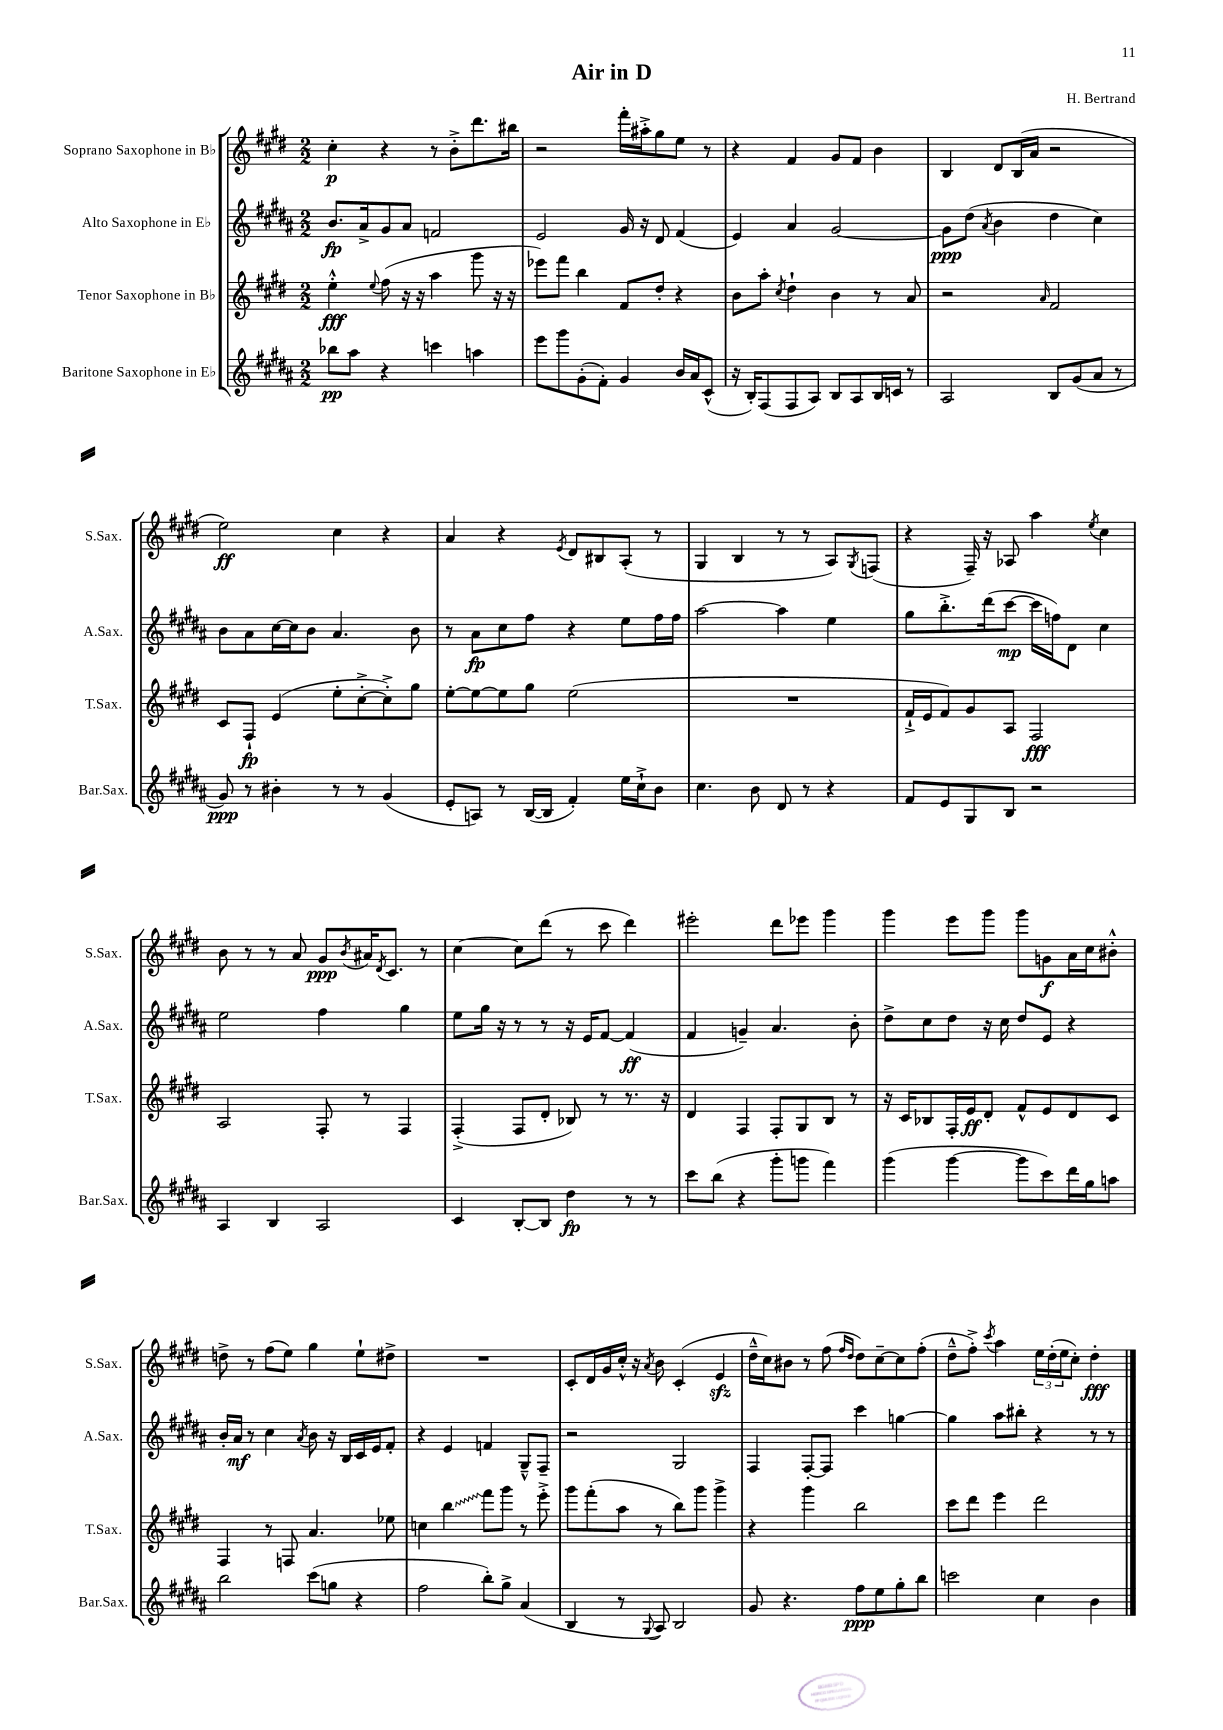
\header { title = "Air in D" composer = "H. Bertrand" }
<<
\new StaffGroup <<
\new Staff = "s0" \with { instrumentName = "Soprano Saxophone in Bb" shortInstrumentName = "S.Sax." } {
    \clef treble \key e \major \numericTimeSignature \time 2/2
    cis''4-.\p r4 r8 b'8-.-> dis'''8. bis''16 |
    r2 fis'''16-. ais''16-.-> gis''8 e''8 r8 |
    r4 fis'4 gis'8 fis'8 b'4 |
    b4 dis'8 b16( a'16 r2 |
    e''2\ff) cis''4 r4 |
    a'4 r4 \acciaccatura { e'8 } dis'8 bis8 a8-.( r8 |
    gis4 b4 r8 r8 a8) \acciaccatura { gis8 } f8( |
    r4 fis16--) r16 aes8 a''4 \acciaccatura { e''8 } cis''4 |
    b'8 r8 r8 a'8 gis'8\ppp \acciaccatura { b'8 } ais'16 \acciaccatura { dis'8 } cis'8. r8 |
    cis''4~ cis''8 dis'''8( r8 cis'''8 dis'''4) |
    eis'''2-. dis'''8 ees'''8 gis'''4 |
    gis'''4 e'''8 gis'''8 gis'''8 g'8\f a'16 cis''16 bis'8-.-^ |
    d''8-> r8 fis''8( e''8) gis''4 e''8-! dis''8-> |
    R1 |
    cis'8-. dis'16 gis'16 cis''16-.-^ r16 \acciaccatura { a'8 } b'8 cis'4-.( e'4\sfz |
    dis''16---^ cis''16) bis'8 r8 fis''8( \grace { fis''16 dis''16 } dis''8) cis''8~-- cis''8 fis''8-.( |
    dis''8---^ fis''8-.->) \acciaccatura { cis'''8 } a''4 \tuplet 3/2 { e''16 dis''16-.( e''16 } cis''8-.) dis''4-.\fff \bar "|." |
}
\new Staff = "s1" \with { instrumentName = "Alto Saxophone in Eb" shortInstrumentName = "A.Sax." } {
    \clef treble \key b \major \numericTimeSignature \time 2/2
    b'8.\fp ais'16-> gis'8 ais'8 f'2 |
    e'2 gis'16 r16 dis'8 fis'4( |
    e'4) ais'4 gis'2~ |
    gis'8\ppp dis''8( \acciaccatura { ais'8 } b'4 dis''4 cis''4) |
    b'8 ais'8 cis''16~ cis''16 b'8 ais'4. b'8 |
    r8 ais'8\fp cis''8 fis''8 r4 e''8 fis''16 fis''16 |
    ais''2~ ais''4 e''4 |
    gis''8 b''8.-.-> dis'''16( cis'''8~\mp cis'''16 f''16) dis'8 cis''4 |
    e''2 fis''4 gis''4 |
    e''8 gis''16 r16 r8 r8 r16 e'16 fis'8~ fis'4\ff( |
    fis'4 g'4--) ais'4. b'8-. |
    dis''8-> cis''8 dis''8 r16 cis''16 dis''8 e'8 r4 |
    b'16-. ais'16\mf r8 cis''4 \acciaccatura { ais'8 } b'8 r16 b16 cis'16 e'16 fis'8-. |
    r4 e'4 f'4 gis8---^ fis8-- |
    r2 gis2 |
    fis4 fis8~-. fis8 cis'''4 g''4~ |
    g''4 ais''8 bis''8-. r4 r8 r8 \bar "|." |
}
\new Staff = "s2" \with { instrumentName = "Tenor Saxophone in Bb" shortInstrumentName = "T.Sax." } {
    \clef treble \key e \major \numericTimeSignature \time 2/2
    e''4-.-^\fff \appoggiatura { e''8 } fis''8( r16 r16 a''4 gis'''8 r16 r16 |
    ees'''8) fis'''8 b''4 fis'8 dis''8-. r4 |
    b'8 a''8-. \acciaccatura { cis''8 } dis''4-! b'4 r8 a'8 |
    r2 \grace { a'16 } fis'2 |
    cis'8 fis8-!\fp e'4( e''8-. cis''8~-.-> cis''8-.->) gis''8 |
    e''8~-. e''8~ e''8 gis''8 e''2( |
    R1 |
    fis'16-!-> e'16 fis'8) gis'8 a8 fis2\fff |
    a2 fis8-. r8 fis4 |
    fis4-.->( fis8 dis'8-. bes8) r8 r8. r16 |
    dis'4 fis4 fis8-. gis8 b8 r8 |
    r16 cis'16 bes8 fis16-. e'16\ff dis'8-. fis'8-^ e'8 dis'8 cis'8 |
    fis4 r8 f8 a'4. ees''8 |
    c''4 \once \override Glissando.style = #'zigzag b''4\glissando fis'''8 gis'''8 r8 e'''8-.-> |
    gis'''8 fis'''8-.( a''8 r8 b''8) gis'''8 gis'''4-> |
    r4 gis'''4 b''2 |
    cis'''8 dis'''8 e'''4 dis'''2 \bar "|." |
}
\new Staff = "s3" \with { instrumentName = "Baritone Saxophone in Eb" shortInstrumentName = "Bar.Sax." } {
    \clef treble \key b \major \numericTimeSignature \time 2/2
    bes''8\pp ais''8 r4 c'''4 a''4 |
    e'''8 gis'''8 gis'8-.( fis'8-.) gis'4 b'16 ais'16 cis'8-^( |
    r16 b16-.) fis8( fis8 ais8) b8 ais8 b16 c'16 r8 |
    ais2 b8 gis'8( ais'8 r8 |
    gis'8\ppp) r8 bis'4-. r8 r8 gis'4( |
    e'8-. a8) r8 b16~( b16 fis'4-.) e''16 cis''16-!-> b'8 |
    cis''4. b'8 dis'8 r8 r4 |
    fis'8 e'8 gis8 b8 r2 |
    ais4 b4 ais2 |
    cis'4 b8~-. b8 dis''4\fp r8 r8 |
    cis'''8 b''8( r4 gis'''8-. g'''8 fis'''4) |
    gis'''4( gis'''4~ gis'''8 cis'''8) dis'''16 gis''16 a''8 |
    b''2 cis'''8( g''8 r4 |
    fis''2 b''8-.) gis''8-> ais'4( |
    b4 r8 \appoggiatura { gis8 } ais8) b2 |
    gis'8 r4. fis''8\ppp e''8 gis''8-. b''8 |
    c'''2 cis''4 b'4 \bar "|." |
}
>>
>>
\layout { \context { \Score \remove "Bar_number_engraver" } }
